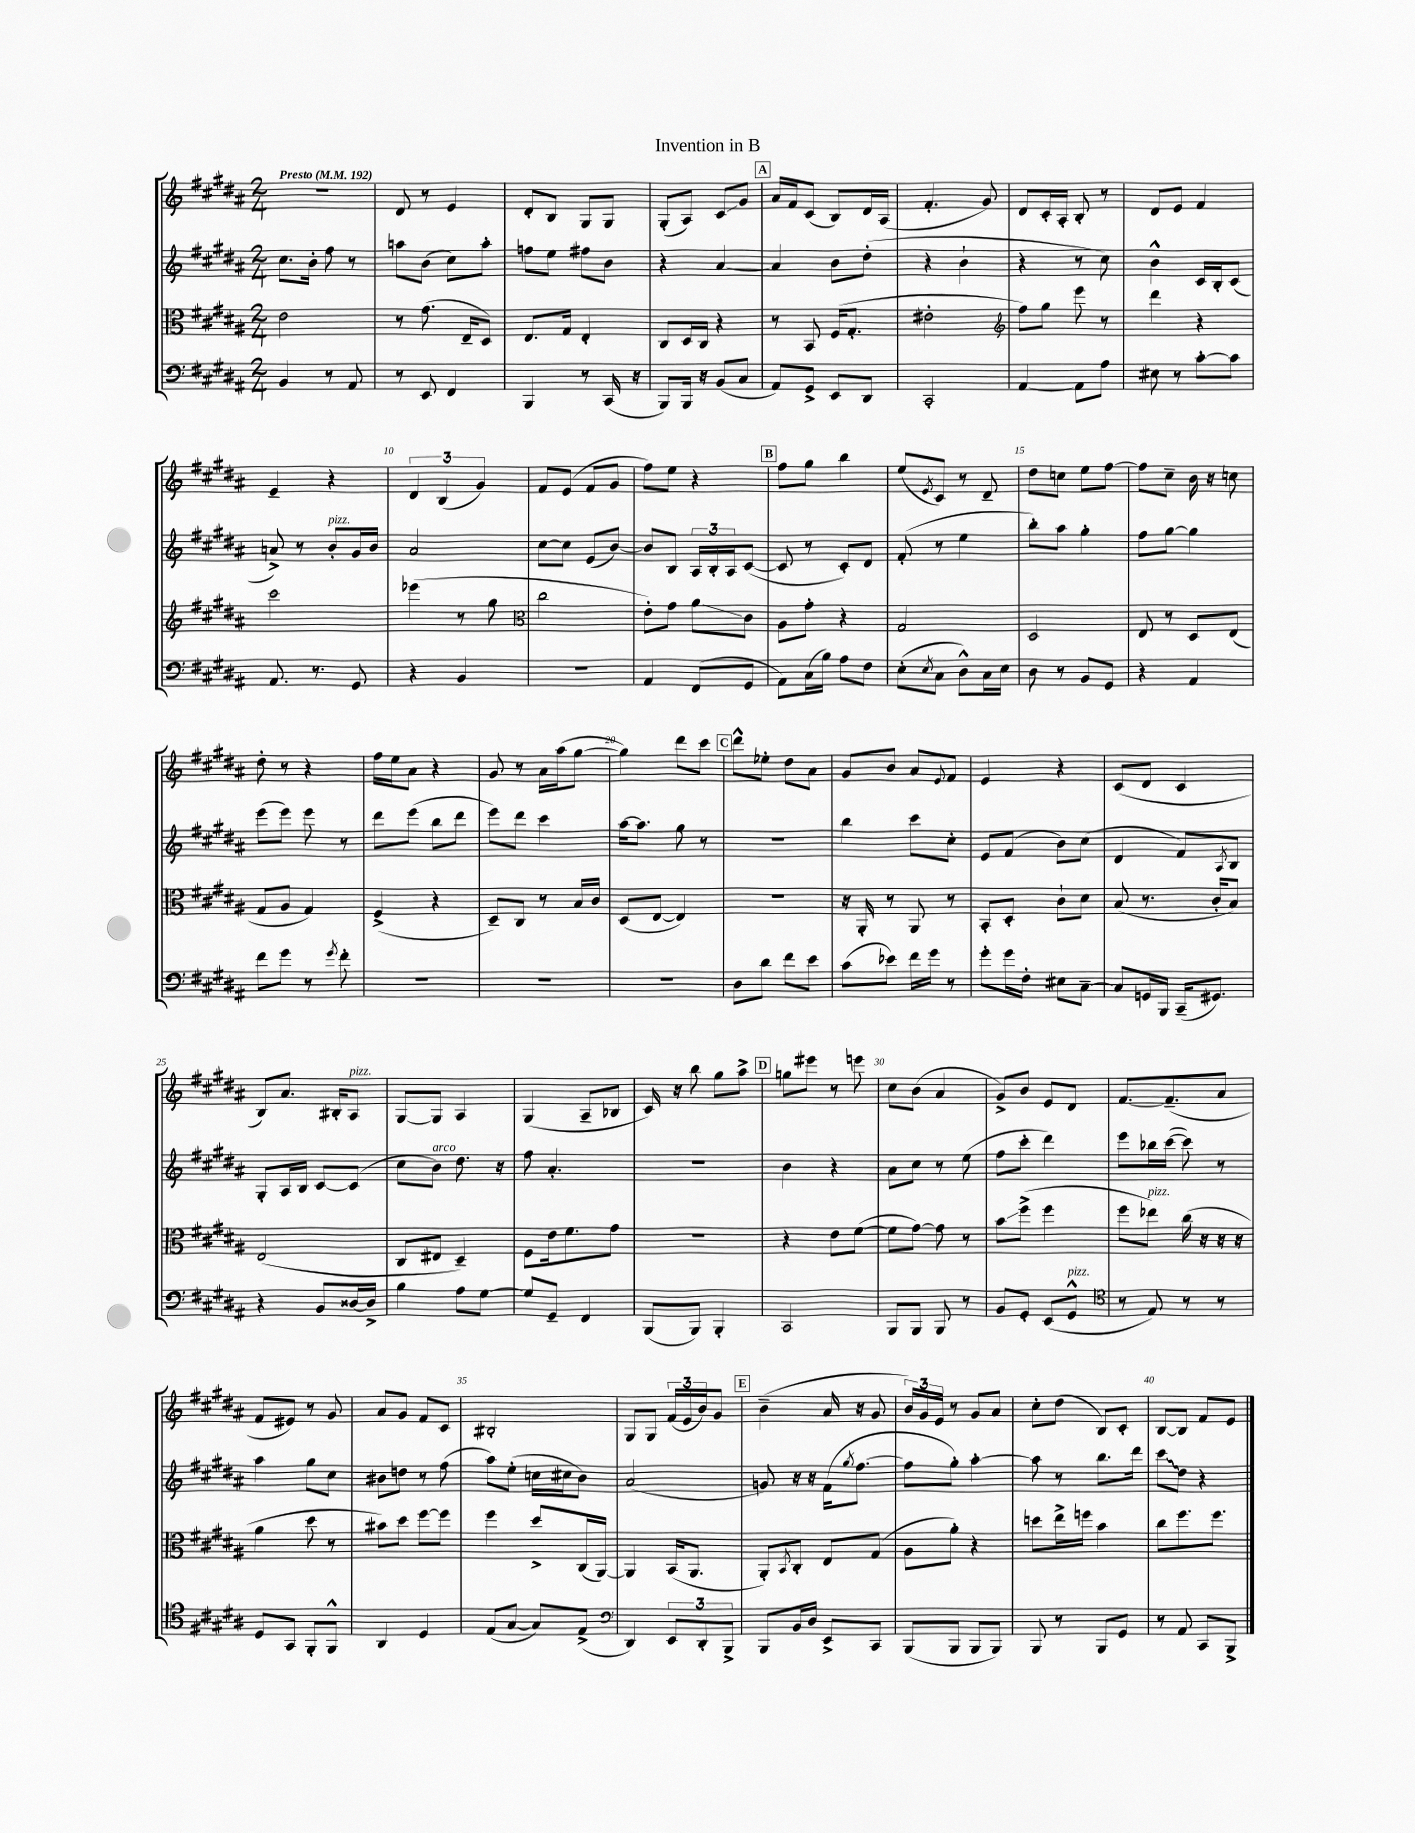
\header { title = "Invention in B" }
<<
\new StaffGroup <<
\new Staff = "s0" {
    \clef treble \key b \major \numericTimeSignature \time 2/4 \tempo "Presto" 4 = 192
    R2 |
    dis'8 r8 e'4 |
    dis'8-. b8 gis8 gis8 |
    gis8-.( ais8) cis'8\glissando gis'8 |
    \mark \markup { \box "A" } ais'16 fis'16 cis'8( b8) dis'16 ais16( |
    fis'4.-. gis'8) |
    dis'8 cis'16-. ais16-. b8-. r8 |
    dis'8 e'8 fis'4 |
    e'4-- r4 |
    \tuplet 3/2 { dis'4 b4( gis'4) } |
    fis'8 e'8( fis'8 gis'8 |
    fis''8) e''8 r4 |
    \mark \markup { \box "B" } fis''8 gis''8 b''4 |
    e''8( \acciaccatura { e'8 } cis'8) r8 dis'8-- |
    dis''8 c''8 e''8 fis''8~ |
    fis''8 cis''8-- b'16 r16 c''8 |
    dis''8-. r8 r4 |
    fis''16 e''16 ais'8 r4 |
    gis'8 r8 ais'16 ais''16( gis''8~ |
    gis''4) dis'''8 cis'''8 |
    \mark \markup { \box "C" } dis'''8-^ ees''8-. dis''8 ais'8 |
    gis'8 b'8 ais'8 \appoggiatura { e'8 } fis'8 |
    e'4 r4 |
    cis'8( dis'8 cis'4 |
    b8) ais'8. bis16-. ais8^\markup { \italic "pizz." } |
    gis8~ gis8 ais4 |
    gis4( ais8-- bes8 |
    cis'16) r16 b''8 gis''8 ais''8-> |
    \mark \markup { \box "D" } g''8 eis'''8 r8 e'''8 |
    cis''8 b'8( ais'4 |
    gis'8->) b'8 e'8 dis'8 |
    fis'8.~ fis'8.--( ais'8 |
    fis'8 eis'8) r8 gis'8 |
    ais'8 gis'8 fis'8 cis'8 |
    bis2-. |
    gis8 gis8 \tuplet 3/2 { fis'16( e'16 b'16) } gis'8 |
    \mark \markup { \box "E" } b'4--( ais'16 r16 gis'8 |
    \tuplet 3/2 { b'16) gis'16 e'16 } r8 gis'8 ais'8 |
    cis''8-. dis''8( b8) cis'8-. |
    b8~ b8 fis'8 e'8 \bar "|." |
}
\new Staff = "s1" {
    \clef treble \key b \major \numericTimeSignature \time 2/4
    cis''8. b'16-. fis''8 r8 |
    a''8 b'8( cis''8) a''8-. |
    f''8 e''8 fis''8 b'8 |
    r4 ais'4~ |
    \mark \markup { \box "A" } ais'4 b'8 dis''8-.( |
    r4 b'4-! |
    r4 r8 cis''8) |
    b'4-^ cis'16 b16-. cis'8( |
    a'8->) r8 b'8-.^\markup { \italic "pizz." } gis'16 b'16 |
    ais'2 |
    cis''8~ cis''8 e'8( b'8~) |
    b'8 b8 \tuplet 3/2 { ais16 b16-. ais16 } cis'8~( |
    \mark \markup { \box "B" } cis'8 r8 cis'8-.) dis'8 |
    fis'8-.( r8 e''4 |
    b''8-.) ais''8 gis''4-. |
    fis''8 gis''8~ gis''4 |
    e'''8( e'''8) e'''8 r8 |
    dis'''8 e'''8( b''8 dis'''8 |
    e'''8) dis'''8 cis'''4 |
    ais''16~ ais''8. gis''8 r8 |
    \mark \markup { \box "C" } r2 |
    b''4 cis'''8 cis''8-. |
    e'8 fis'8( b'8) cis''8( |
    dis'4 fis'8) \acciaccatura { ais8 } b8 |
    gis8-. ais16 b16 cis'8~ cis'8( |
    cis''8 b'8^\markup { \italic "arco" }) dis''8. r16 |
    fis''8 ais'4.-. |
    R2 |
    \mark \markup { \box "D" } b'4 r4 |
    ais'8 cis''8 r8 e''8( |
    fis''8 cis'''8-. dis'''4) |
    e'''8 bes''16 cis'''16~( cis'''8) r8 |
    ais''4 gis''8 cis''8 |
    bis'8 d''8 r8 fis''8( |
    ais''8) e''8-.( c''16 cis''16 b'8) |
    ais'2( |
    \mark \markup { \box "E" } g'8) r16 r16 fis'16( \acciaccatura { gis''8 } fis''8.~ |
    fis''8 gis''8-.) ais''4~-. |
    ais''8 r8 b''8. dis'''16 |
    \once \override Glissando.style = #'zigzag cis'''8\glissando dis''8 r4 \bar "|." |
}
\new Staff = "s2" {
    \clef alto \key b \major \numericTimeSignature \time 2/4
    e'2 |
    r8 gis'8.( e16-- dis8) |
    e8. gis16 e4-. |
    cis8 dis16 cis16 r4 |
    \mark \markup { \box "A" } r8 b,8 fis16( gis8.-. |
    eis'2-. |
    \clef treble fis''8) gis''8 e'''8 r8 |
    dis'''4 r4 |
    cis'''2 |
    ees'''4( r8 gis''8 |
    \clef alto cis''2 |
    e'8-.) gis'8 ais'8\glissando cis'8 |
    \mark \markup { \box "B" } ais8 gis'8-. r4 |
    gis2 |
    dis2 |
    e8 r8 dis8 e8( |
    gis8 ais8 gis4) |
    fis4->( r4 |
    dis8--) cis8 r8 b16 cis'16 |
    dis8( e8~ e4) |
    \mark \markup { \box "C" } R2 |
    r16 ais,16-. r8 ais,8 r8 |
    b,8-. dis8-. cis'8-! dis'8 |
    b8( r8. cis'16-. b8) |
    e2( |
    cis8 eis8 dis4--) |
    fis8 e'16 fis'8. gis'8 |
    R2 |
    \mark \markup { \box "D" } r4 e'8 fis'8~( |
    fis'8 gis'8~) gis'8 r8 |
    b'8\glissando fis''8->( fis''4 |
    fis''8 ees''8^\markup { \italic "pizz." }) cis''16( r16 r16 r16 |
    ais'4 dis''8 r8 |
    bis'8) dis''8 fis''8~ fis''8 |
    fis''4 dis''8-> cis16( ais,16~) |
    ais,4 b,16( ais,8. |
    \mark \markup { \box "E" } ais,8-.) \acciaccatura { b,8 } cis8-. e8 gis8( |
    ais8 ais'8-.) r4 |
    d''8 e''16-> f''16 b'4 |
    cis''8 fis''8. fis''8. \bar "|." |
}
\new Staff = "s3" {
    \clef bass \key b \major \numericTimeSignature \time 2/4
    b,4 r8 ais,8 |
    r8 e,8 fis,4 |
    b,,4 r8 cis,16( r16 |
    b,,8) b,,16 r16 b,8( cis8 |
    \mark \markup { \box "A" } ais,8) gis,8-> e,8 dis,8 |
    cis,2-. |
    ais,4~ ais,8 ais8 |
    eis8 r8 cis'8~-. cis'8 |
    ais,8. r8. gis,8 |
    r4 b,4 |
    r2 |
    ais,4 fis,8( gis,8 |
    \mark \markup { \box "B" } ais,8) cis16( b16) ais8 fis8 |
    e8-.( \acciaccatura { e8 } cis8 dis8-^) cis16 e16 |
    dis8 r8 b,8 gis,8 |
    r4 ais,4 |
    fis'8 gis'8 r8 \acciaccatura { gis'8 } fis'8-. |
    R2 |
    R2 |
    R2 |
    \mark \markup { \box "C" } dis8 dis'8 fis'8 e'8 |
    cis'8( ees'8) fis'16 gis'16 r8 |
    gis'8-. gis'16 fis16-. eis8 cis8~-- |
    cis8 g,16 b,,16 cis,16--( gis,8.) |
    r4 b,8 disis16~ disis16-> |
    b4 ais8 gis8~ |
    gis8 gis,8-- fis,4 |
    b,,8( b,,8) b,,4-. |
    \mark \markup { \box "D" } cis,2 |
    b,,8 b,,8 b,,8 r8 |
    b,8 gis,8-. e,8( gis,8-^^\markup { \italic "pizz." } |
    \clef tenor r8 e8) r8 r8 |
    dis8 gis,8 fis,8-. fis,8-^ |
    ais,4 dis4 |
    e8( gis8~ gis8) e8->( |
    \clef bass dis,4) \tuplet 3/2 { e,8 dis,8-. b,,8-> } |
    \mark \markup { \box "E" } b,,8 b,16 dis16 e,8-> cis,8 |
    b,,8( b,,8 b,,8 b,,8) |
    b,,8 r8 b,,8 gis,8 |
    r8 ais,8 cis,8 b,,8-> \bar "|." |
}
>>
>>
\layout { \context { \Score \override BarNumber.break-visibility = ##(#f #t #t) barNumberVisibility = #(every-nth-bar-number-visible 5) } }
